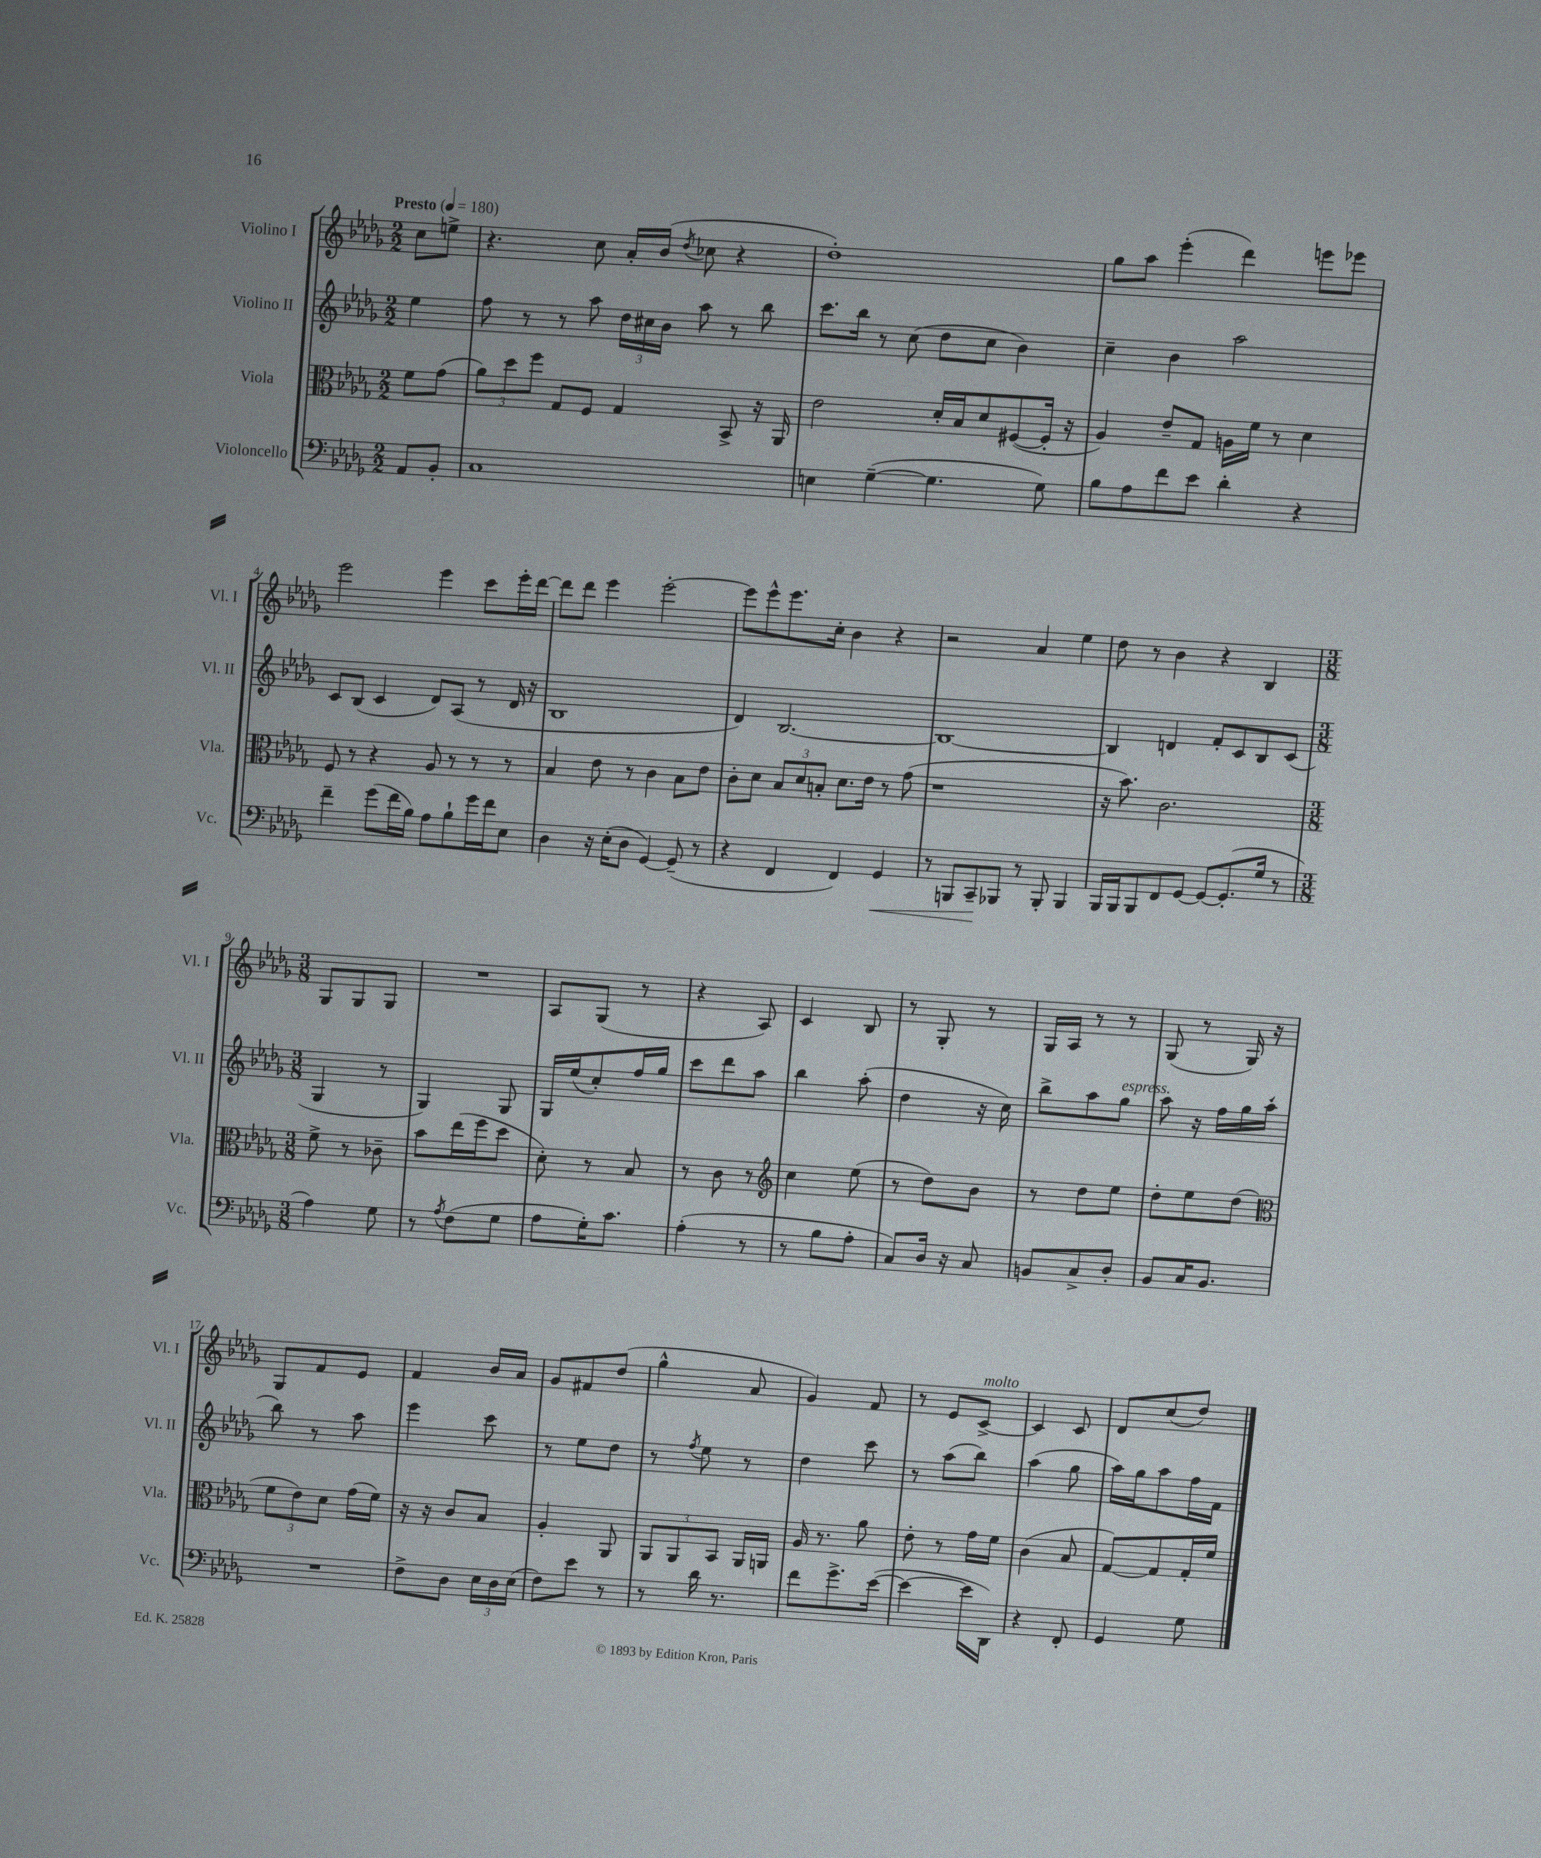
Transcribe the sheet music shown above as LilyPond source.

<<
\new StaffGroup <<
\new Staff = "s0" \with { instrumentName = "Violino I" shortInstrumentName = "Vl. I" } {
    \clef treble \key des \major \numericTimeSignature \time 2/2 \partial 4 \tempo "Presto" 4 = 180
    \autoBeamOff c''8[ e''8]-> |
    r4. c''8 aes'16[-. bes'16]( \acciaccatura { des''8 } ces''8 r4 |
    des''1-.) |
    ges''8[ aes''8] ees'''4-.( des'''4) e'''8[ ees'''8] |
    ees'''2 ees'''4 c'''8[ ees'''16-. des'''16]~ |
    des'''8[ des'''8] ees'''4 ees'''2~-. |
    ees'''8[ ees'''8-^ ees'''8. c''16]-. bes'4 r4 |
    r2 aes'4 ees''4 |
    des''8 r8 bes'4 r4 bes4 |
    \numericTimeSignature \time 3/8 ges8[ ges8 ges8] |
    R4. |
    aes8[ ges8]( r8 |
    r4 aes8) |
    c'4 bes8 |
    r8 ges8-. r8 |
    ges16[ aes16] r8 r8 |
    ges8( r8 ges16) r16 |
    ges8[ f'8 ees'8] |
    f'4 bes'16[ aes'16] |
    ges'8[ fis'8 des''8]( |
    ges''4-^ aes'8 |
    ges'4) f'8 |
    r8 ees'8[ c'8]~->^\markup { \italic "molto" } |
    c'4 c'8 |
    des'8[ c''8( des''8]) \bar "|." |
}
\new Staff = "s1" \with { instrumentName = "Violino II" shortInstrumentName = "Vl. II" } {
    \clef treble \key des \major \numericTimeSignature \time 2/2 \partial 4
    \autoBeamOff ees''4 |
    f''8 r8 r8 aes''8 \tuplet 3/2 { des''16[ cis''16 bes'16] } aes''8 r8 bes''8 |
    c'''8.[ bes''16] r8 c''8( des''8[ c''8] bes'4) |
    c''4-- bes'4 aes''2 |
    c'8[ bes8]( c'4 des'8[) aes8]( r8 des'16 r16 |
    bes1 |
    des'4) bes2.~ |
    bes1~ |
    bes4 d'4 f'8[-. c'8 bes8 c'8]( |
    \numericTimeSignature \time 3/8 ges4 r8 |
    ges4) ges8 |
    ges16[ ees''16( c''8-.) f''16 ges''16] |
    c'''8[ des'''8 aes''8] |
    bes''4 aes''8-.( |
    des''4 r16 c''16) |
    bes''8[-> aes''8 ges''8]^\markup { \italic "espress." } |
    aes''8 r16 f''16[ ges''16 aes''16]-.( |
    bes''8) r8 aes''8 |
    ees'''4 c'''8 |
    r8 ees''8[ des''8] |
    r8 \acciaccatura { f''8 } ees''8 r8 |
    des''4 c'''8 |
    r8 aes''8[( bes''8]) |
    aes''4( ges''8 |
    aes''16[) ges''16 aes''8 f''16 f'16] \bar "|." |
}
\new Staff = "s2" \with { instrumentName = "Viola" shortInstrumentName = "Vla." } {
    \clef alto \key des \major \numericTimeSignature \time 2/2 \partial 4
    \autoBeamOff f'8[ ges'8]( |
    \tuplet 3/2 { aes'8[) des''8 f''8] } ges8[ f8] ges4 bes,8-> r16 aes,16 |
    ees'2 des'16[-. bes16 des'8 fis8~( fis16]-. r16 |
    aes4) ees'8[-- ges8] a16[ f'16] r8 des'4 |
    f8 r8 r4 aes8 r8 r8 r8 |
    bes4 ees'8 r8 c'4 bes8[ ees'8] |
    c'8[-. des'8] \tuplet 3/2 { bes8[ des'8 b8]-. } des'8.[ ees'16] r8 ges'8( |
    r1 |
    r16 bes'8.) c'2. |
    \numericTimeSignature \time 3/8 f'8-> r8 ces'8-- |
    bes'8[ ees''16( f''16 des''8] |
    des'8-.) r8 bes8 |
    r8 c'8 r8 |
    \clef treble c''4 ees''8( |
    r8 des''8[) bes'8] |
    r8 des''8[ ees''8] |
    des''8[-. ees''8 des''8]( |
    \clef alto \tuplet 3/2 { f'8[ ees'8) des'8] } ges'16[( f'16]) |
    r16 r16 c'8[ bes8] |
    aes4-. aes,8 |
    \tuplet 3/2 { aes,8[ aes,8 bes,8] } aes,16[ a,16] |
    aes16 r8. aes'8 |
    ees'8-. r8 ges'16[ f'16] |
    c'4( bes8 |
    ges8[~) ges8 ges16-. f'16] \bar "|." |
}
\new Staff = "s3" \with { instrumentName = "Violoncello" shortInstrumentName = "Vc." } {
    \clef bass \key des \major \numericTimeSignature \time 2/2 \partial 4
    \autoBeamOff aes,8[ bes,8]-. |
    c1 |
    e4 ges4~--( ges4. ges8) |
    bes8[ aes8 f'8 ees'8] des'4-. r4 |
    f'4-- ges'8[( f'16 bes16]) aes8[ bes8-! ges'16 f'16 ees8] |
    des4 r16 ees16[-.( des8] ges,4~) ges,8--( r8 |
    r4 f,4 f,4) ges,4\< |
    r8 b,,8[ c,8--\! bes,,8] r8 bes,,8-. bes,,4 |
    bes,,16[ bes,,16 bes,,8 f,8 ges,8]~ ges,8[~ ges,8.-.( ges16] r8 |
    \numericTimeSignature \time 3/8 aes4) ges8 |
    r8 \acciaccatura { aes8 } f8[( ges8] |
    aes8[ ges16-.) c'8.] |
    aes4-.( r8 |
    r8 bes8[ aes8]-. |
    c8[) des16] r16 c8 |
    b,8[ c8-> des8]-. |
    bes,8[ c16 bes,8.] |
    R4. |
    f8[-> des8] \tuplet 3/2 { ees16[ des16 ees16]( } |
    f8[) ees'8] r8 |
    r8 des'16 r8. |
    f'8[ ges'8.-> ees'16]~( |
    ees'4~ ees'16[ des,16]) |
    r4 f,8-. |
    ges,4 ges8 \bar "|." |
}
>>
>>
